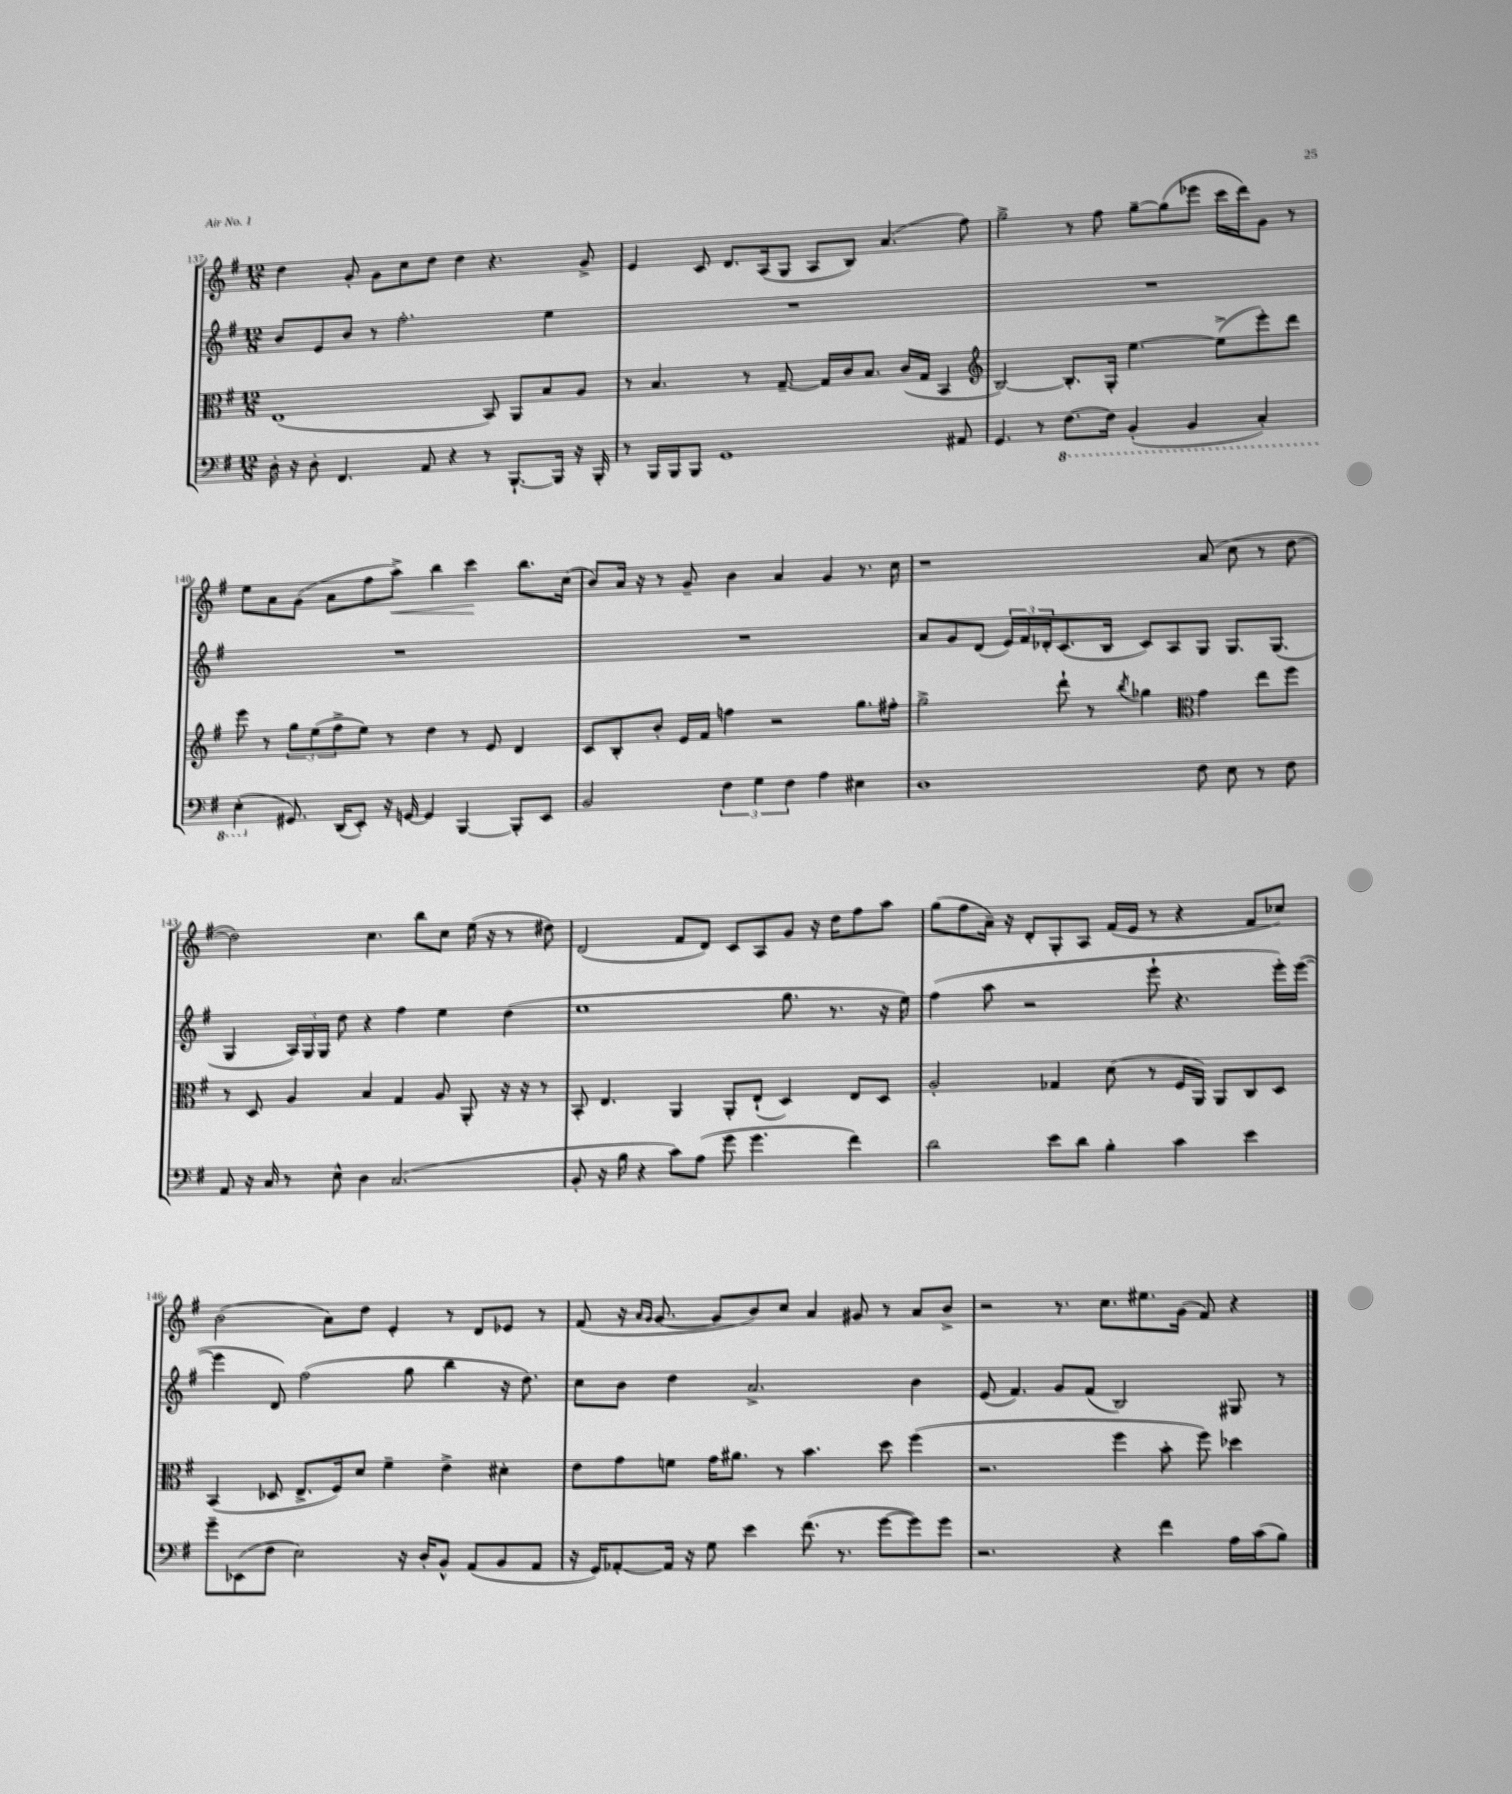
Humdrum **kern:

**kern	**kern	**kern	**kern
*staff4	*staff3	*staff2	*staff1
*clefF4	*clefC3	*clefG2	*clefG2
*k[f#]	*k[f#]	*k[f#]	*k[f#]
*M12/8	*M12/8	*M12/8	*M12/8
16D'	(1E	8b	4dd
16r	.	.	.
8D'	.	8e	.
4.FF#	.	8b	8g'
.	.	8r	8g
.	.	2.ff#'	8cc
8AA	.	.	8dd
4r	.	.	4dd
8r	8BB)	.	4.r
[8.BBB`	8AA	.	.
.	8B	4ee	.
16BBB]	.	.	.
16r	8A	.	8g^
16BBB'	.	.	.
=	=	=	=
8r	8r	1.r	4e
16BBB	4.B	.	.
16BBB	.	.	.
8BBB	.	.	8c
1GG	.	.	8.d
.	8r	.	.
.	.	.	(16A
.	[8.G~	.	8G
.	.	.	8A
.	16G]	.	.
.	16c	.	8B)
.	8.B	.	.
.	.	.	(4.a
.	(16c	.	.
.	16G	.	.
.	4BB	.	.
8AA#	.	.	8ff#)
=	=	=	=
*	*clefG2	*	*
4.GG	[2B)	1.r	2gg^
8r	.	.	.
[8.FF#	8.B']	.	8r
.	.	.	8ff#
16FF#]	16G'	.	.
(4BBB'	[4.ee	.	[8gg~
.	.	.	(8gg]
4BBB	.	.	8eee-
.	(8ee^]	.	16ccc
.	.	.	16ddd)
4CC')	8eee')	.	8g
.	8ddd	.	8r
=	=	=	=
(4EE'	8eee	1.r	8ee
.	8r	.	8a
8.GG#)	12gg	.	(8g
.	(12ee	.	.
.	.	.	8a
.	12ff#^	.	.
(16DD	.	.	.
8EE')	8ee)	.	8ff#
16r	8r	.	8aa^)
[16GG	.	.	.
4GG]	4dd	.	4bb
[4BBB	8r	.	4ccc
.	8e	.	.
8BBB']	4d	.	8.bb
8EE	.	.	.
.	.	.	(16cc
=	=	=	=
2BB	8c	1.r	8b)
.	8B'	.	16a
.	.	.	16r
.	8b'	.	8r
.	16e	.	8g~
.	16f#	.	.
6F#	4ff	.	4b
6G	.	.	.
.	2r	.	4a
6F#	.	.	.
4A	.	.	4g
4E#	8.gg	.	8.r
.	16ff#'	.	16cc
=	=	=	=
1D	2gg^	8a	1r
.	.	8g	.
.	.	(8d	.
.	.	24e)	.
.	.	24f#	.
.	.	24d-'	.
.	8ddd`	(8.c	.
.	8r	.	.
.	.	16B	.
.	8qbb	.	.
.	4gg-	8c)	.
.	.	8A	.
*	*clefC3	*	*
8F#	4g	8G	(8a
8E	.	8.G	8cc
8r	8ee	.	8r
.	.	(8.G	.
8F#	8ff#	.	[8dd
=	=	=	=
8AA	8r	4G	2dd])
16r	8D	.	.
16C	.	.	.
8r	4A	24A)	.
.	.	24G	.
.	.	24G	.
8E^^	.	8dd	.
4D	4B	4r	4.cc
(2.C	4G	4ff#	.
.	.	.	8bb
.	8A	4ee	8cc
.	8AA'	.	(16ee
.	.	.	16r
.	16r	(4dd	8r
.	16r	.	.
.	8r	.	8dd#)
=	=	=	=
8BB'	8BB'	1ee	(2d
16r	4.E	.	.
16B	.	.	.
4r	.	.	.
8c)	4AA	.	8f#
(8A	.	.	8d)
8g	8AA'	.	8c
4.g	(8E`	.	8A
.	4D)	8.gg	8g
.	.	.	16r
.	.	8.r	16dd
4f#)	8E	.	8ff#
.	8D	16r	8aa
.	.	16ee)	.
=	=	=	=
2d	2A'	(4ff#	(8gg
.	.	.	8ff#
.	.	8aa	16a~)
.	.	.	16r
.	.	2r	8d'
8e	4G-	.	8G'
8d	.	.	8A
4B'	(8d	.	(16f#
.	.	.	16e
.	8r	8eee`	8r
4c	16F#	4.r	4r
.	16AA)	.	.
.	8AA	.	.
4e	8C	.	8f#
.	8D	16eee')	8cc-)
.	.	([16eee	.
=	=	=	=
8g~	(4BB	4eee]	(2b
(8EE-	.	.	.
8F#	8D-	8d)	.
2E)	8.E^	(2ff#	.
.	.	.	8a)
.	16F#)	.	.
.	8d	.	8dd
.	4f#~	.	4e'
16r	.	8gg	.
16D'	.	.	.
8BB^^	4e^	4bb	8r
(8AA	.	.	8d
8BB	4d#'	16r	8e-
.	.	8.dd)	.
8AA	.	.	8r
=	=	=	=
16r	8e	8cc	(8f#
16GG)	.	.	.
[8AA-'	8g	8b	16r
.	.	.	16qqa
.	.	.	16qqg
.	.	.	[8.g
16AA-]	8f	4dd	.
16r	.	.	.
8G	16g	.	8g]
.	8.a#	.	.
4e	.	2.a^	8b)
.	8r	.	8cc
(8.f#	4.b	.	4a
8.r	.	.	.
.	.	.	8g#
[8g	8dd	.	8r
8g])	(4ff#	4b	8a
8g	.	.	8b^
=	=	=	=
2.r	2.r	(8e	2r
.	.	4.f#)	.
.	.	8g	8.r
.	.	(8f#	.
.	.	.	8.cc
4r	4ff#	2B)	.
.	.	.	8.ee#
4f#	8b'	.	.
.	.	.	(16g
.	8ff#)	.	8f#)
16A	4dd-	8G#	4r
(16c	.	.	.
8B)	.	8r	.
==	==	==	==
*-	*-	*-	*-
